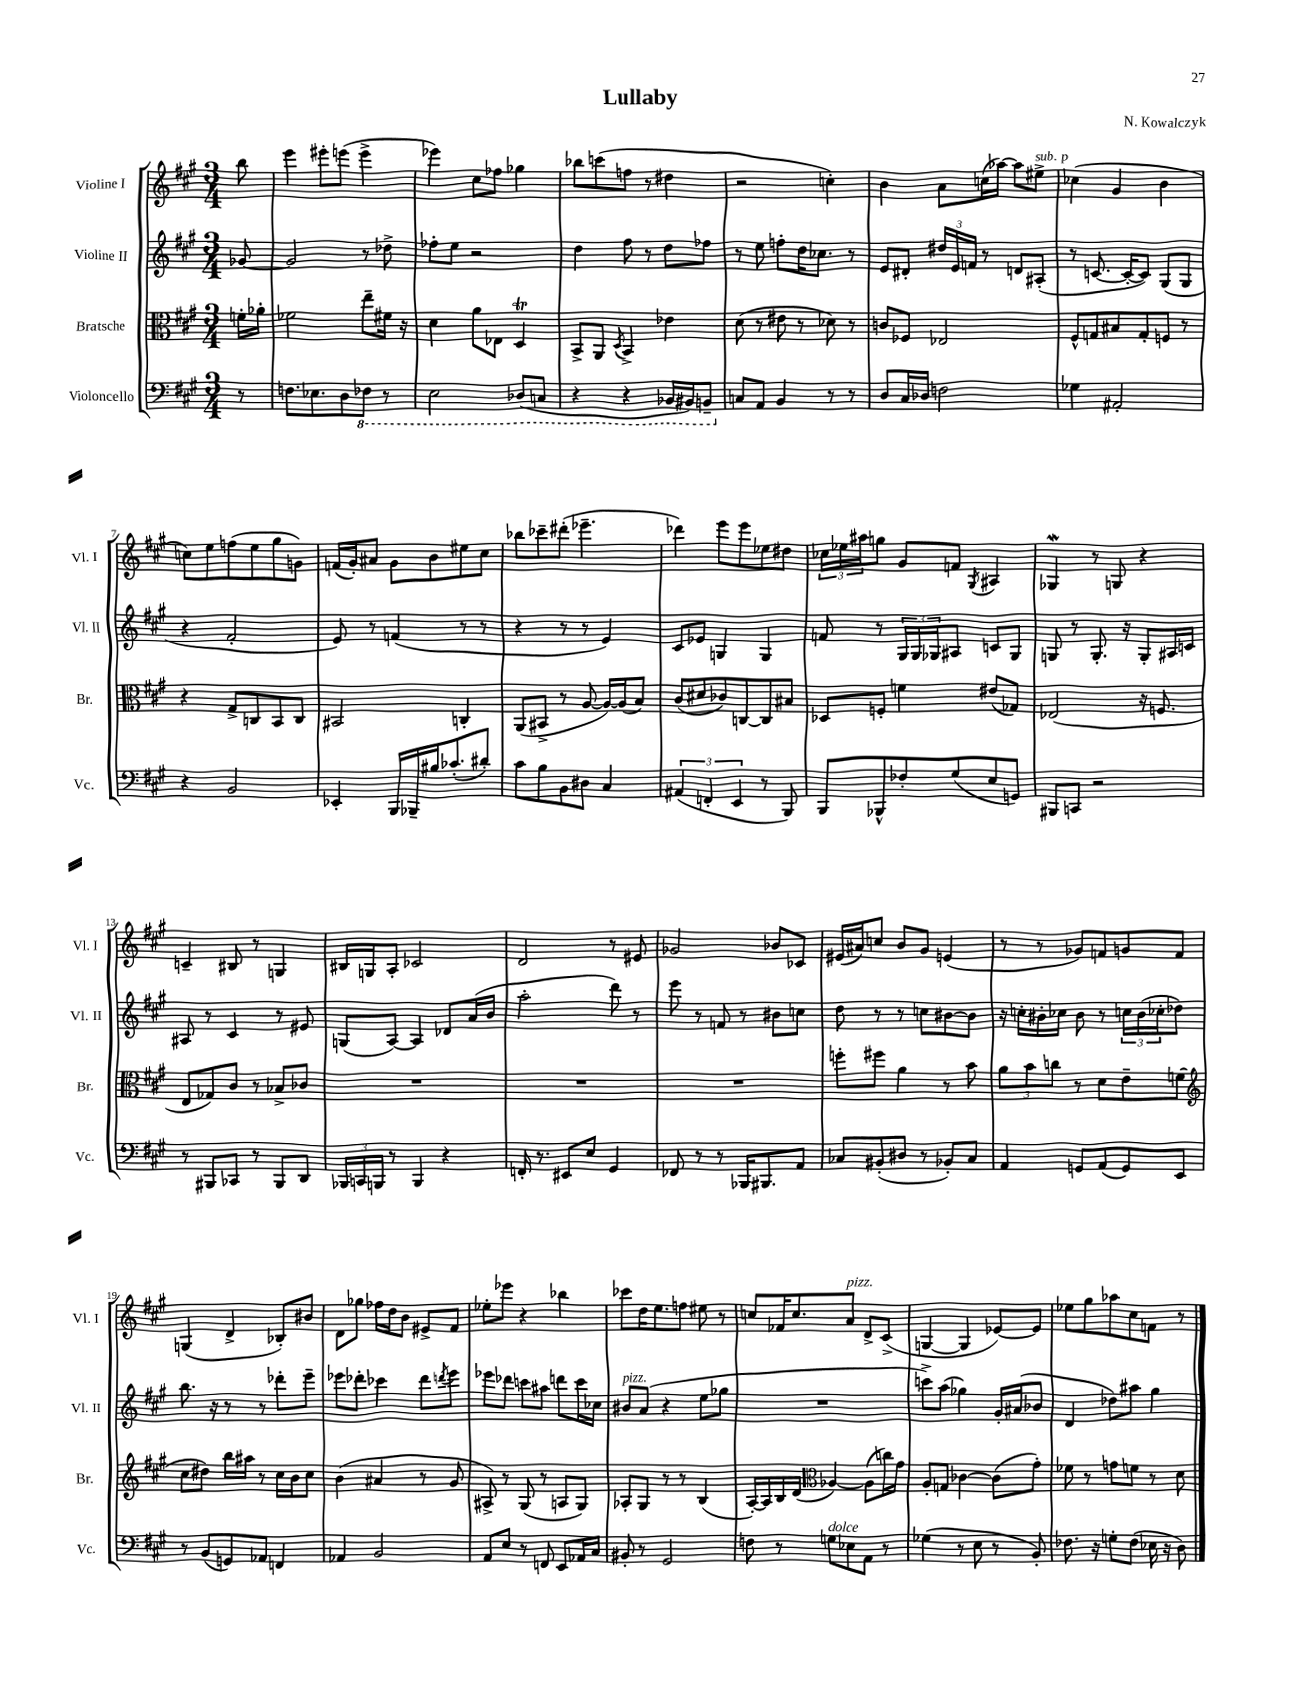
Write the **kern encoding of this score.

**kern	**kern	**kern	**kern
*staff4	*staff3	*staff2	*staff1
*clefF4	*clefC3	*clefG2	*clefG2
*k[f#c#g#]	*k[f#c#g#]	*k[f#c#g#]	*k[f#c#g#]
*M3/4	*M3/4	*M3/4	*M3/4
8r	16f'	[8g-	8bb
.	16a-'	.	.
=	=	=	=
8.F	2f-	2g-]	4eee
8.E-	.	.	.
.	.	.	8eee#'
8D	.	.	(8eee
8FF-	8ee~	8r	4eee^
8r	16f#	8dd-^	.
.	16r	.	.
=	=	=	=
2EE	4d	8ff-'	4eee-)
.	.	8ee	.
.	8a	2r	8cc#
.	8E-	.	8ff-
(8DD-	4D	.	4gg-
8CC	.	.	.
=	=	=	=
4r	8BB^	4dd	8bb-
.	8AA	.	(8ccc
.	8qD	.	.
4r	4BB^	8ff#	8ff
.	.	8r	8r
16BBB-	4e-	8dd	4dd#
16BBB#)	.	.	.
8BBB~	.	8ff-	.
=	=	=	=
8C	(8d	8r	2r
8AA	8r	8ee	.
4BB	8e#	8ff'	.
.	8r	16dd	.
.	.	8.cc-	.
8r	8d-)	.	4cc')
8r	8r	8r	.
=	=	=	=
8D	8c	8e	4b
16C#	8F-	8d#'	.
16D-	.	.	.
2F	2E-	24dd#	8a
.	.	24e	.
.	.	24f	.
.	.	8r	(16cc
.	.	.	[16aa-)
.	.	8d	8aa-]
.	.	(8A#'	8ee#^
=	=	=	=
4G-	8F#^^	8r	(4cc-
.	8G	[8.c	.
2AA#'	8B#	.	4g#
.	.	16c'_	.
.	8G'	8c])	.
.	8F	(8G#	4b
.	8r	8G#	.
=	=	=	=
4r	4r	4r	8cc)
.	.	.	8ee
2BB	8G#^	2f#'	(8ff
.	8C	.	8ee
.	8BB	.	8gg#
.	8C	.	8g)
=	=	=	=
4EE-'	2BB#	8e)	(16f
.	.	.	16g#')
.	.	8r	8a#
16BBB	.	(4f	8g#
16BBB-~	.	.	.
16B#	.	.	8b
(8.c-'	.	.	.
.	4C'	8r	8ee#
8d#')	.	8r	8cc#
=	=	=	=
8c#	(8AA	4r	8bb-
8B	8BB#^	.	8ccc-~
8BB	8r	8r	(8ddd#'
8D#	[8A	8r	4.eee-~
4C#	16A_)	4e)	.
.	(16A]	.	.
.	8B)	.	.
=	=	=	=
(6AA#	(8c#	8c#	4ddd-)
.	8d#	8e-	.
6FF'	.	.	.
.	8c-)	4G	8eee
6EE	.	.	.
.	[8C	.	8eee
8r	8C]	4G	8ee-
8BBB)	8B#	.	8dd#
=	=	=	=
8BBB	8D-	8f	24cc-
.	.	.	24ee-
.	.	.	24aa#
8BBB-^^	8F'	8r	8gg
8F-'	4f	24G#	8g#
.	.	24G#	.
.	.	24G-	.
(8G#	.	8A#	8f
.	.	.	8qG#
8E	(8e#	8c	4A#
8GG)	8G-)	8G-	.
=	=	=	=
8BBB#	(2E-	8G	4G-
8CC	.	8r	.
2r	.	8.G'	8r
.	.	.	8G
.	.	16r	.
.	16r	8G'	4r
.	8.F	.	.
.	.	16A#	.
.	.	16c	.
=	=	=	=
8r	8E	8A#	4c~
8BBB#	8G-)	8r	.
8CC-	8c#	4c#	8B#
8r	8r	.	8r
8BBB#	8B-^	8r	4G
8DD	8c-	8e#	.
=	=	=	=
24BBB-	2.r	(8G	16B#
24CC	.	.	.
.	.	.	16G
24BBB	.	.	.
8r	.	[8A)	8A'
4BBB	.	4A]	2c-
4r	.	8d-	.
.	.	(16a	.
.	.	16b	.
=	=	=	=
16FF'	2.r	2aa'	2d
8.r	.	.	.
8EE#	.	.	.
8E	.	.	.
4GG#	.	8ddd)	8r
.	.	8r	8e#
=	=	=	=
8FF-	2.r	8eee	2g-
8r	.	8r	.
8r	.	8f	.
16BBB-	.	8r	.
8.BBB#	.	.	.
.	.	8b#	8b-
8AA	.	8cc	8c-
=	=	=	=
8C-	8ff'	8dd	(16e#
.	.	.	16a#)
(8BB#'	8ff#	8r	8cc
8D#	4a	8r	8b
8r	.	8cc	8g#
8BB-')	8r	[8b#	(4e
8C-	8b	8b#]	.
=	=	=	=
4AA	12a	16r	8r
.	.	16cc'	.
.	12b	.	.
.	.	16b#'	8r
.	12cc	.	.
.	.	16cc-	.
8GG	8r	8b#	8g-)
(8AA	8d	8r	8f
8GG)	8e~	24cc	8g
.	.	(24b#	.
.	.	24cc-'	.
8EE	(8f	8dd-)	8f
=	=	=	=
*	*clefG2	*	*
8r	8cc#	8.bb	(4G
(8BB	8dd#)	.	.
.	.	16r	.
8GG)	16bb	8r	4d^
.	16aa#	.	.
8AA-	8r	8r	.
4FF	16cc#	8ddd-'	8B-')
.	16b	.	.
.	8cc#	8eee~	8b#
=	=	=	=
4AA-	(4b	8eee-	8d
.	.	8ddd-'	8gg-
2BB	4a#	4ccc-	16ff-
.	.	.	16dd
.	.	.	8b
.	8r	8ddd-	8e#^
.	.	8qddd	.
.	8g#	8eee-	8f#
=	=	=	=
8AA	8A#^)	8eee-	8ee-'
8E	8r	8ddd-	8eee-
8r	(8G#	8ccc	4r
8FF	8r	8aa#	.
8EE	8A	8ddd	4bb-
16AA-	8G#)	16ccc	.
16C#	.	16cc-	.
=	=	=	=
8BB#'	8A-'	8b#	8ccc-
8r	8G#	(8a	16dd
.	.	.	8.ee
2GG#	8r	4r	.
.	8r	.	8ff
.	(4B	8ee	8ee#
.	.	8gg-	8r
=	=	=	=
8F	[16A')	2.r	8cc
.	16A]	.	.
8r	16B	.	16f-
.	(16d	.	8.cc
*	*clefC3	*	*
8G	[4A-)	.	.
8E-	.	.	8a
8AA	(8A-]	.	8d^
8r	16cc)	.	(8c#^
.	16g#	.	.
=	=	=	=
(4G-	8A'	8ccc^)	[4G
.	8G	(8aa	.
8r	[4c-	4gg-)	4G]
8E	.	.	.
8r	(8c-]	16g#'	[8e-)
.	.	(16a#	.
8BB')	8g#')	8b-	8e-]
=	=	=	=
8.F-	8f-	4d	8ee-
.	8r	.	8gg#
16r	.	.	.
8G'	8g	8dd-)	8aa-
(8F-	8f	8aa#	8cc#
16E-	8r	4gg#	8f
16r	.	.	.
8D)	8d	.	8r
==	==	==	==
*-	*-	*-	*-
